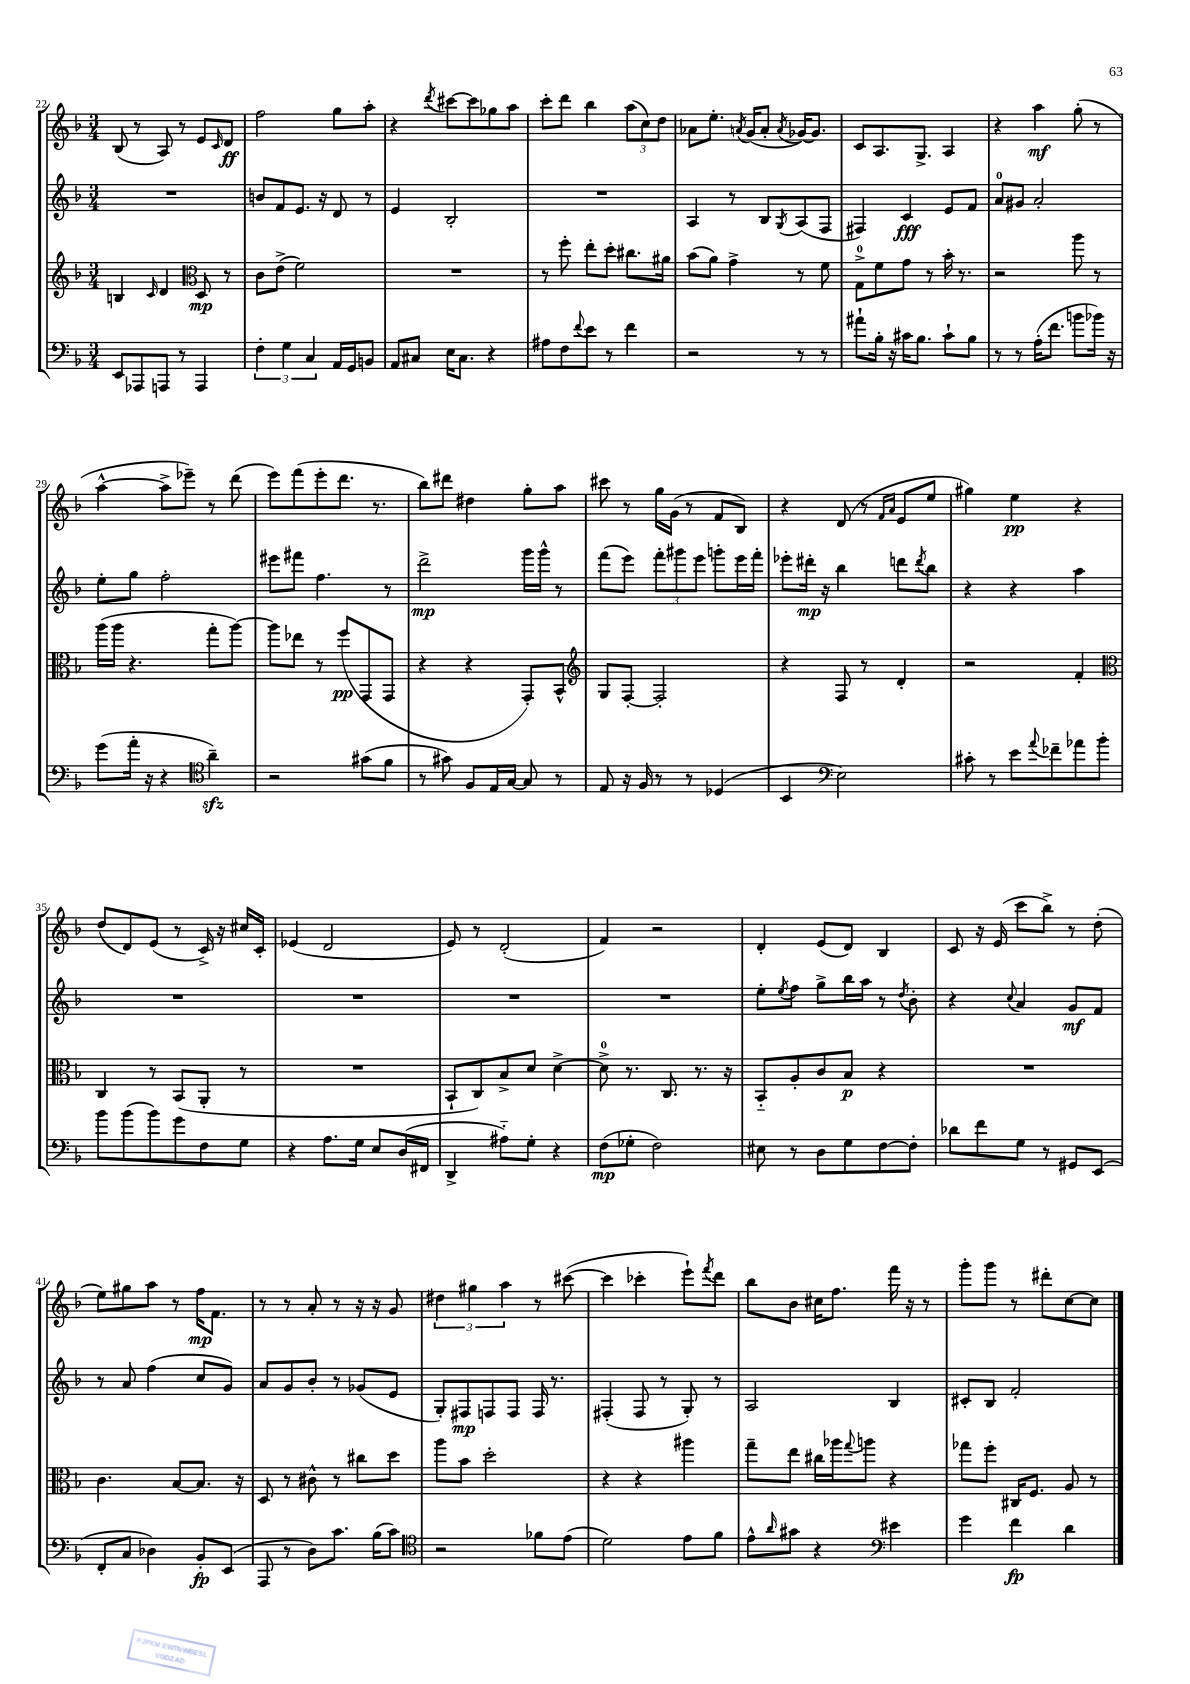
<<
\new StaffGroup <<
\new Staff = "s0" {
    \clef treble \key f \major \numericTimeSignature \time 3/4
    bes8( r8 a8) r8 e'8 \grace { c'16 } d'8\ff |
    f''2 g''8 a''8-. |
    r4 \acciaccatura { d'''8 } cis'''8~ cis'''8 ges''8 a''8 |
    c'''8-. d'''8 bes''4 \tuplet 3/2 { a''8( c''8) d''8 } |
    aes'8 e''8.-. \acciaccatura { a'8 } g'16( a'8-. \acciaccatura { a'8 } ges'16~) ges'8. |
    c'8 a8. g8.-> a4 |
    r4 a''4\mf g''8-.( r8 |
    a''4~-^ a''8-> ees'''8--) r8 d'''8( |
    e'''8) f'''8( e'''8-. d'''8. r8. |
    bes''8) dis'''8 dis''4 g''8-. a''8 |
    cis'''8 r8 g''16 g'16( r8 f'8 bes8) |
    r4 d'8( r8 \grace { f'16 a'16 } e'8 e''8 |
    gis''4) e''4\pp r4 |
    d''8( d'8) e'8( r8 c'16->) r16 cis''16 c'16-. |
    ees'4( d'2 |
    e'8) r8 d'2-.( |
    f'4) r2 |
    d'4-. e'8( d'8) bes4 |
    c'8 r16 e'16( c'''8 bes''8->) r8 d''8-.( |
    e''8) gis''8 a''8 r8 f''16\mp f'8. |
    r8 r8 a'8-. r8 r16 r16 g'8 |
    \tuplet 3/2 { dis''4 gis''4 a''4 } r8 cis'''8~( |
    cis'''4 ces'''4-. e'''8-!) \acciaccatura { f'''8 } d'''8 |
    bes''8 bes'8 cis''16 f''8. f'''16 r16 r8 |
    g'''8-. g'''8 r8 dis'''8-. c''8~ c''8 \bar "|." |
}
\new Staff = "s1" {
    \clef treble \key f \major \numericTimeSignature \time 3/4
    R2. |
    b'8 f'8 e'8. r16 d'8 r8 |
    e'4 bes2-. |
    R2. |
    a4 r8 bes8 \acciaccatura { g8 } a8( f8 |
    fis4) c'4\fff e'8 f'8 |
    a'8-0 gis'8 a'2-. |
    e''8-. g''8 f''2-. |
    eis'''8 fis'''8 f''4. r8 |
    d'''2->\mp g'''16 g'''16-^ r8 |
    f'''8( e'''8) \tuplet 3/2 { f'''8-. gis'''8 e'''8 } g'''8-. e'''16 f'''16-. |
    ees'''8-. dis'''16-.\mp r16 bes''4 d'''8 \acciaccatura { d'''8 } bes''8 |
    r4 r4 a''4 |
    R2. |
    R2. |
    R2. |
    R2. |
    e''8-. \acciaccatura { e''8 } f''8 g''8-> bes''16 a''16 r8 \acciaccatura { d''8 } bes'8-. |
    r4 \appoggiatura { c''8 } a'4 g'8\mf f'8 |
    r8 a'8 f''4( c''8 g'8) |
    a'8 g'8 bes'8-. r8 ges'8( e'8 |
    g8-.) fis8\mp f8 f8 f16 r8. |
    fis4-.( fis8 r8 g8-.) r8 |
    a2 bes4 |
    cis'8-. bes8 f'2-. \bar "|." |
}
\new Staff = "s2" {
    \clef treble \key f \major \numericTimeSignature \time 3/4
    b4 \grace { c'16 } d'4 \clef alto d8\mp r8 |
    c'8 e'8->( f'2) |
    R2. |
    r8 f''8-. e''8-. d''8-. cis''8. ais'16 |
    bes'8( a'8) g'4-> r8 f'8 |
    g8-0-> f'8 g'8 r8 bes'16-. r8. |
    r2 a''8 r8 |
    a''16( a''16 r4. g''8-. a''8~) |
    a''8 ees''8 r8 f''8\pp( g,8 g,8 |
    r4 r4 g,8-.) bes,8-^ |
    \clef treble g8 f8~-. f2-. |
    r4 f8 r8 d'4-. |
    r2 f'4-. |
    \clef alto c4 r8 bes,8( a,8-. r8 |
    R2. |
    bes,8-! c8) bes8-> d'8 d'4~-> |
    d'8-0-> r8. c8. r8. r16 |
    bes,8-_ a8-. c'8 bes8\p r4 |
    R2. |
    c'4. bes8~ bes8. r16 |
    d8 r8 cis'8-^ r8 cis''8 d''8 |
    a''8 bes'8 d''2-. |
    r4 r4 ais''4 |
    g''8-- e''8 cis''16 aes''16 \appoggiatura { g''8 } a''8 r4 |
    ges''8 f''8-. cis16 f8. a8 r8 \bar "|." |
}
\new Staff = "s3" {
    \clef bass \key f \major \numericTimeSignature \time 3/4
    e,8 aes,,8 a,,8 r8 a,,4 |
    \tuplet 3/2 { f4-. g4 c4 } a,16 g,16 b,8 |
    a,8 cis8 e16 cis8. r4 |
    ais8 f8 \appoggiatura { f'8 } e'8 r8 f'4 |
    r2 r8 r8 |
    ais'8-! bes16-. r16 cis'16 bes8. cis'8-! bes8 |
    r8 r8 a16-.( f'8. b'8 bes'16) r16 |
    g'8( a'16-. r16 r4 \clef tenor a'4--\sfz) |
    r2 gis'8( f'8 |
    r8 gis'8) f8 e16 g16~ g8 r8 |
    e8 r16 f16 r8 r8 des4( |
    bes,4 \clef bass e2) |
    cis'8-. r8 e'8 \appoggiatura { a'8 } fes'8-- aes'8 bes'8-. |
    bes'8 bes'8( bes'8) g'8 f8 g8 |
    r4 a8. g16 e8 d16( fis,16 |
    d,4-> ais8-_) g8-. r4 |
    f8\mp( ges8-. f2) |
    eis8 r8 d8 g8 f8~ f8-. |
    des'8 f'8 g8 r8 gis,8 e,8( |
    f,8-. c8 des4) bes,8-.\fp e,8( |
    a,,8 r8 d8) c'8. bes16( c'8) |
    \clef tenor r2 fes'8 e'8( |
    d'2) e'8 f'8 |
    e'8-^ \grace { a'16 } gis'8 r4 \clef bass eis'4 |
    g'4 f'4\fp d'4 \bar "|." |
}
>>
>>
\layout { \context { \Score currentBarNumber = #22 } }
